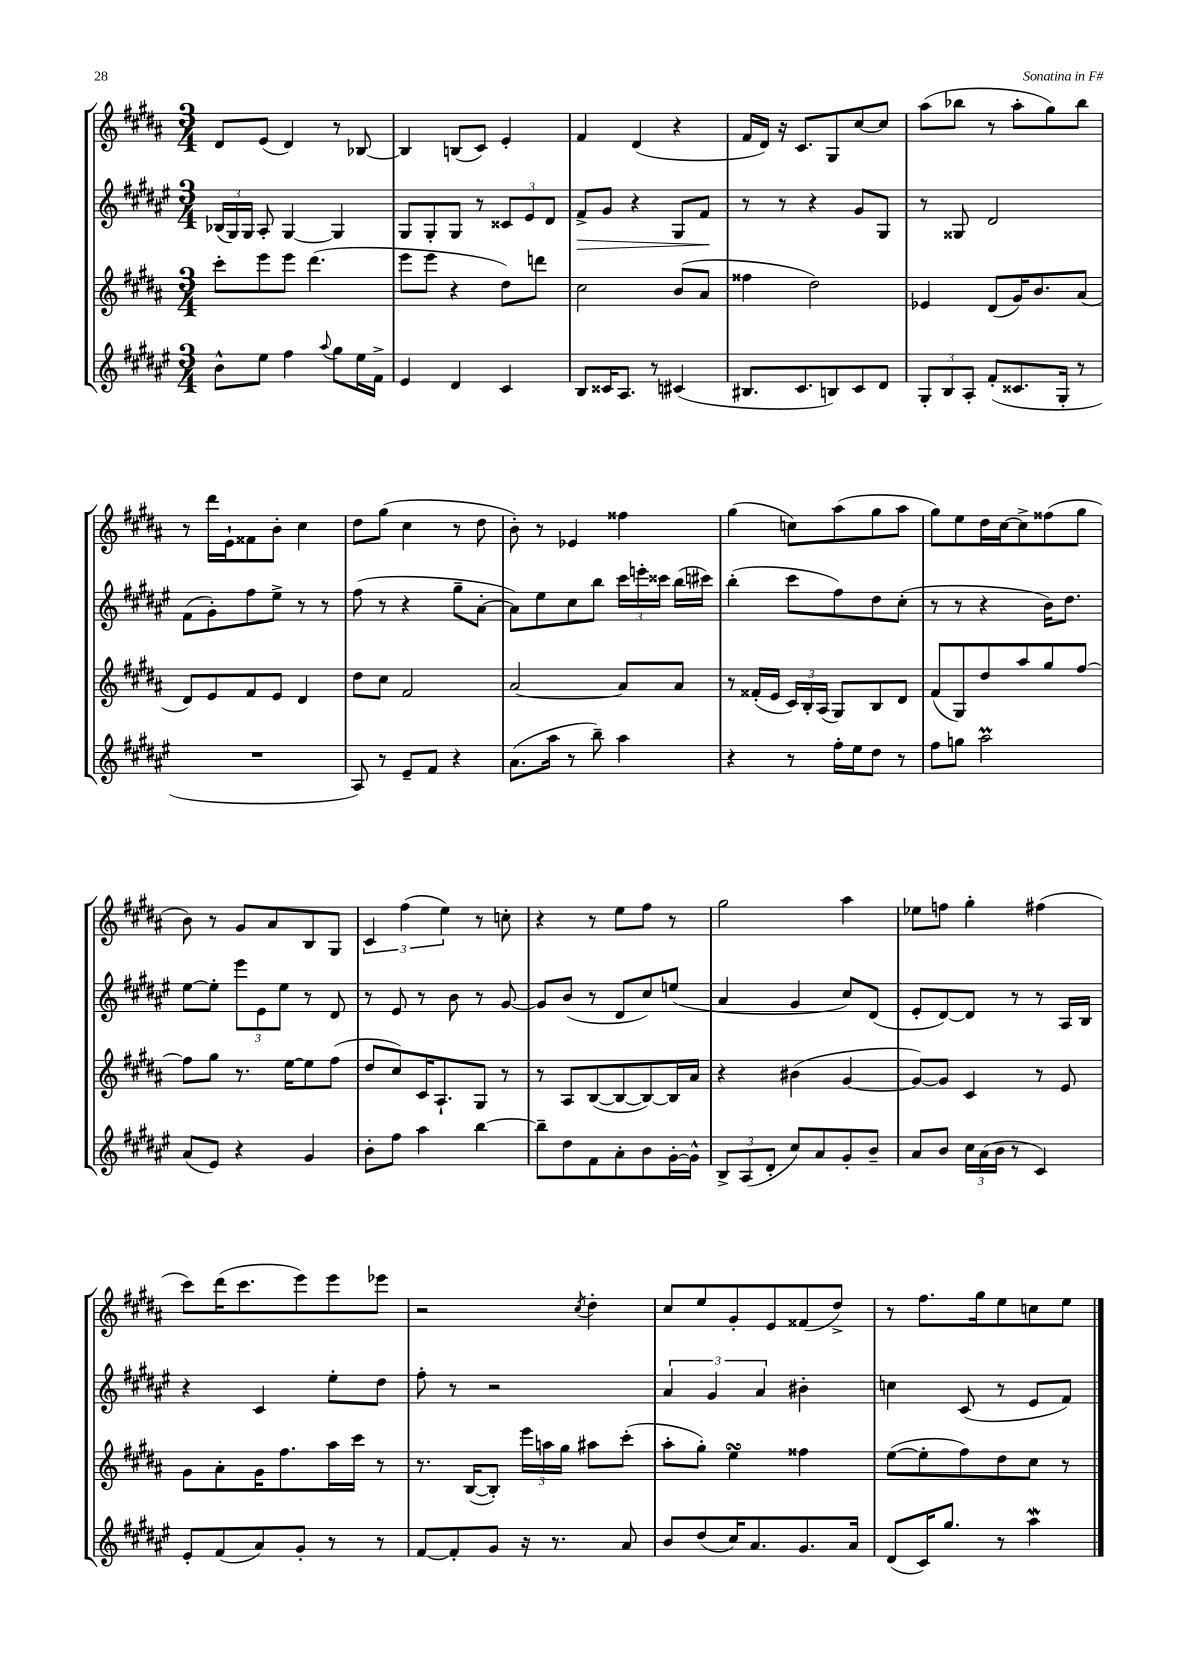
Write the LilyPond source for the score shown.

<<
\new StaffGroup <<
\new Staff = "s0" {
    \clef treble \key b \major \numericTimeSignature \time 3/4
    \autoBeamOff dis'8[ e'8]( dis'4) r8 bes8~ |
    bes4 b8[( cis'8]) e'4-. |
    fis'4 dis'4( r4 |
    fis'16[ dis'16]) r16 cis'8.[ gis8 cis''8~ cis''8] |
    ais''8[( bes''8] r8 ais''8[-. gis''8) bes''8] |
    r8 dis'''16[ e'16-! fisis'8 b'8]-. cis''4 |
    dis''8[ gis''8]( cis''4 r8 dis''8 |
    b'8-.) r8 ees'4 fisis''4 |
    gis''4( c''8[) ais''8( gis''8 ais''8] |
    gis''8[) e''8 dis''16 cis''16~ cis''8-> fisis''8( gis''8] |
    b'8) r8 gis'8[ ais'8 b8 gis8] |
    \tuplet 3/2 { cis'4 fis''4( e''4) } r8 c''8-. |
    r4 r8 e''8[ fis''8] r8 |
    gis''2 ais''4 |
    ees''8[ f''8] gis''4-. fis''4( |
    cis'''8[) dis'''16( cis'''8. e'''8) e'''8 ees'''8] |
    r2 \acciaccatura { cis''8 } dis''4-. |
    cis''8[ e''8 gis'8-. e'8 fisis'8( dis''8]->) |
    r8 fis''8.[ gis''16 e''8 c''8 e''8] \bar "|." |
}
\new Staff = "s1" {
    \clef treble \key fis \major \numericTimeSignature \time 3/4
    \autoBeamOff \tuplet 3/2 { bes16[( gis16) gis16] } ais8-. gis4~ gis4 |
    gis8[ gis8-. gis8] r8 \tuplet 3/2 { cisis'8[ eis'8 dis'8] } |
    fis'8[->\> gis'8] r4 gis8[ fis'8]\! |
    r8 r8 r4 gis'8[ gis8] |
    r8 gisis8 dis'2 |
    fis'8[( gis'8-.) fis''8 eis''8]-> r8 r8 |
    fis''8( r8 r4 gis''8[-- ais'8]~-. |
    ais'8[) eis''8 cis''8 b''8] \tuplet 3/2 { cis'''16[ e'''16-. cisis'''16] } b''16[( cis'''16]) |
    b''4-.( cis'''8[ fis''8) dis''8 cis''8]-.( |
    r8 r8 r4 b'16[) dis''8.] |
    eis''8[~ eis''8]-. \tuplet 3/2 { eis'''8[ eis'8 eis''8] } r8 dis'8 |
    r8 eis'8 r8 b'8 r8 gis'8~ |
    gis'8[ b'8]( r8 dis'8[ cis''8) e''8]( |
    ais'4 gis'4 cis''8[) dis'8]( |
    eis'8[-. dis'8~) dis'8] r8 r8 ais16[ b16] |
    r4 cis'4 eis''8[-. dis''8] |
    fis''8-. r8 r2 |
    \tuplet 3/2 { ais'4 gis'4 ais'4 } bis'4-. |
    c''4 cis'8( r8 eis'8[ fis'8]) \bar "|." |
}
\new Staff = "s2" {
    \clef treble \key b \major \numericTimeSignature \time 3/4
    \autoBeamOff cis'''8[-. e'''8 e'''8] dis'''4.( |
    e'''8[ e'''8] r4 dis''8[) d'''8] |
    cis''2 b'8[( ais'8] |
    fisis''4 dis''2) |
    ees'4 dis'8[( gis'16) b'8. ais'8]( |
    dis'8[) e'8 fis'8 e'8] dis'4 |
    dis''8[ cis''8] fis'2 |
    ais'2~ ais'8[ ais'8] |
    r8 fisis'16[-.( e'16] \tuplet 3/2 { cis'16[) b16-. ais16]( } gis8[) b8 dis'8] |
    fis'8[( gis8) dis''8 ais''8 gis''8 fis''8]~ |
    fis''8[ gis''8] r8. e''16[~ e''8 fis''8]( |
    dis''8[ cis''8) cis'16 ais8.-! gis8] r8 |
    r8 ais8[ b8~( b8~ b8~) b16 ais'16] |
    r4 bis'4( gis'4~ |
    gis'8[~) gis'8] cis'4 r8 e'8 |
    gis'8[ ais'8-. gis'16 fis''8. ais''16 cis'''16] r8 |
    r8. b16[~( b8]-.) \tuplet 3/2 { e'''16[ a''16 gis''16] } ais''8[ cis'''8]-.( |
    ais''8[-. gis''8]-.) e''4\turn fisis''4 |
    e''8[~( e''8-. fis''8) dis''8 cis''8] r8 \bar "|." |
}
\new Staff = "s3" {
    \clef treble \key fis \major \numericTimeSignature \time 3/4
    \autoBeamOff b'8[-^ eis''8] fis''4 \appoggiatura { ais''8 } gis''8[ eis''16 fis'16]-> |
    eis'4 dis'4 cis'4 |
    b8[ cisis'16 ais8.] r8 cis'4( |
    bis8.[ cis'8. b8) cis'8 dis'8] |
    \tuplet 3/2 { gis8[-. b8 ais8]-. } fis'8[-.( cisis'8. gis16]-. r8 |
    R2. |
    ais8) r8 eis'8[-- fis'8] r4 |
    ais'8.[( ais''16] r8 b''8--) ais''4 |
    r4 r8 fis''16[-. eis''16 dis''8] r8 |
    fis''8[ g''8] ais''2\prall |
    ais'8[( eis'8]) r4 gis'4 |
    b'8[-. fis''8] ais''4 b''4~ |
    b''8[-- dis''8 fis'8 ais'8-. b'8 gis'16~-. gis'16]-^ |
    \tuplet 3/2 { b8[-> ais8( dis'8]-. } cis''8[) ais'8 gis'8-. b'8]-- |
    ais'8[ b'8] \tuplet 3/2 { cis''16[ ais'16( b'16] } r8 cis'4) |
    eis'8[-. fis'8( ais'8) gis'8]-. r8 r8 |
    fis'8[~ fis'8-. gis'8] r16 r8. ais'8 |
    b'8[ dis''8( cis''16) ais'8. gis'8. ais'16] |
    dis'8[( cis'16) gis''8.] r8 ais''4\mordent \bar "|." |
}
>>
>>
\layout { \context { \Score \remove "Bar_number_engraver" } }
